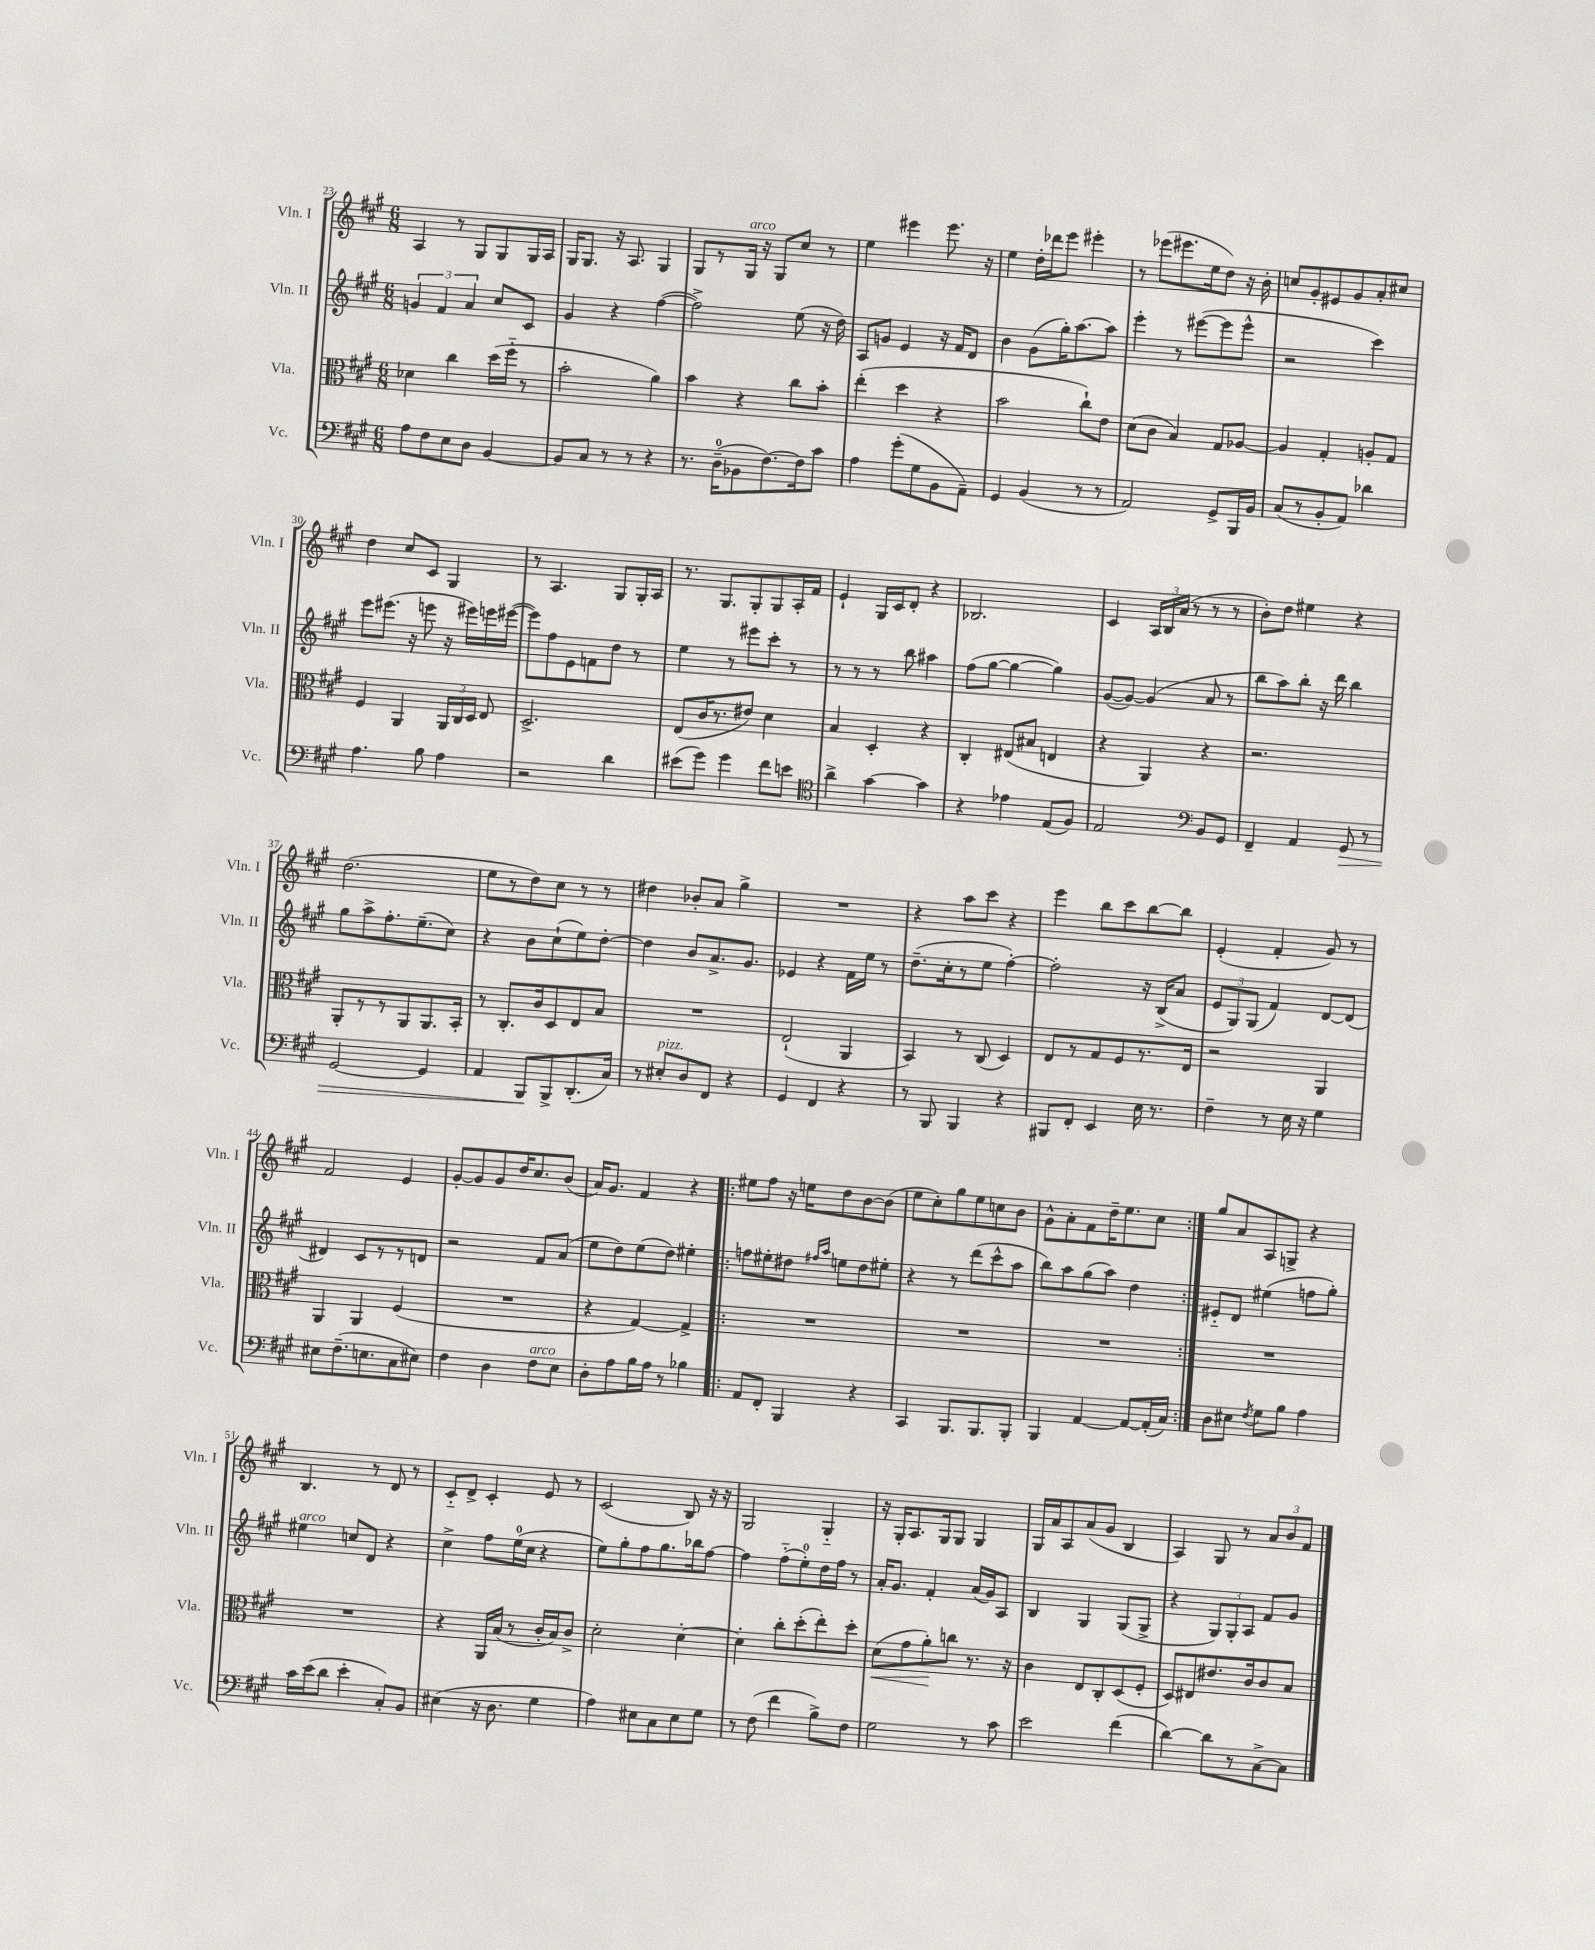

**kern	**dynam	**kern	**dynam	**kern	**kern
*part4	*part4	*part3	*part3	*part2	*part1
*staff4	*staff4	*staff3	*staff3	*staff2	*staff1
*I"Vc.	*	*I"Vla.	*	*I"Vln. II	*I"Vln. I
*I'Vc.	*	*I'Vla.	*	*I'Vln. II	*I'Vln. I
*clefF4	*	*clefC3	*	*clefG2	*clefG2
*k[f#c#g#]	*	*k[f#c#g#]	*	*k[f#c#g#]	*k[f#c#g#]
*M6/8	*	*M6/8	*	*M6/8	*M6/8
=23	=23	=23	=23	=23	=23
8A\L	.	4d-X\	.	6gn/	4A/
8F#\	.	.	.	.	.
.	.	.	.	6f#/	.
8E\	.	4cc#\	.	.	8r
.	.	.	.	6a/	.
8D\J	.	.	.	.	8G#/L
[4BB/	.	(16dd\LL	.	8cc#/L	8G#/
.	.	16ff#\JJ	.	.	.
.	.	8r	.	8c#/J	16G#/L
.	.	.	.	.	16A/JJ
=24	=24	=24	=24	=24	=24
8BB/L]	.	2b'\	.	4g#/	16G#/KL
.	.	.	.	.	8.G#/J
8C#/J	.	.	.	.	.
8r	.	.	.	4r	16r
.	.	.	.	.	8.A/
8r	.	.	.	.	.
4r	.	4a\)	.	([4ff#\	4G#/
=25	=25	=25	=25	=25	=25
8.r	.	4b\	.	2ff#^\])	8G#/L
.	.	.	.	.	8r
(16D~\KL	.	.	.	.	.
!	!	!	!	!	!LO:TX:a:i:t=arco
8BB-X\	.	4r	.	.	16G#/Jk
.	.	.	.	.	16r
[8.F#\)	.	.	.	.	8G#/L
.	.	8cc#\L	.	(8ee\	8cc#/J
16F#\k]	.	.	.	.	.
8c#\J	.	8b'\J	.	16r	8r
.	.	.	.	16dd\)	.
=26	=26	=26	=26	=26	=26
4A\	.	(4ee'\	.	8A/L	4ee\
.	.	.	.	8gn/J	.
(8g#'\L	.	4dd\	.	4e/	4eee#X\
8G#\	.	.	.	.	.
8BB\	.	4r	.	16r	8.eee#\
.	.	.	.	16f#/KL	.
8AA~\J)	.	.	.	8d/J	.
.	.	.	.	.	16r
=27	=27	=27	=27	=27	=27
4GG#/	.	2b\	.	4b\	4ee\
(4BB/	.	.	.	(8g#\L	16dd'\LL
.	.	.	.	.	16ddd-X\J
.	.	.	.	16gg#'\K)	8eee\J
.	.	.	.	[8.aa\	.
8r	.	8cc#`\L)	.	.	4eee#X'\
8r	.	8e\J	.	8aa\J]	.
=28	=28	=28	=28	=28	=28
2AA/)	.	(8d\L	.	4eee'\	8r
.	.	8c#\J	.	.	(8eee-X\L
.	.	4B/)	.	8r	8.eee#X\
.	.	.	.	([8eee#X\L	.
.	.	.	.	.	16ee\k
8GG#^/L	.	8G#/L	.	8eee#\]	8dd\J)
16BBB/L	.	[8A-X/J	.	8eee#^^\J	16r
16BB/JJ	.	.	.	.	16b'\
=29	=29	=29	=29	=29	=29
(8C#/L	.	4A-/]	.	2r	8ccn/L
8r	.	.	.	.	8g#'/
8BB'/	.	4G#'/	.	.	8e#X/
8AA/J)	.	.	.	.	8g#/
4d-X\	.	8An'/L	.	4ccc#\)	8a'/
.	.	8G#/J	.	.	8cc#X/J
!!LO:LB:g=z
=30	=30	=30	=30	=30	=30
4.A\	.	4F#/	.	8eee\L	4dd\
.	.	.	.	(8.eee#X\J	.
.	.	4AA/	.	.	8cc#/L
.	.	.	.	16r	.
8B\	.	.	.	8eeen\	8c#/J
4A\	.	24AA/LL	.	16r	4G#/
.	.	24C#/	.	.	.
.	.	.	.	16eee#X\LL)	.
.	.	24D/JJ	.	.	.
.	.	8E/	.	16eeen\	.
.	.	.	.	([16eee#X\JJ	.
=31	=31	=31	=31	=31	=31
2r	.	2.D^/	.	8eee#\L])	8r
.	.	.	.	8ff#\	4.A/
.	.	.	.	8e\	.
.	.	.	.	8fn\	.
4d\	.	.	.	8dd\J	8G#/L
.	.	.	.	8r	16G#'/L
.	.	.	.	.	16A/JJ
=32	=32	=32	=32	=32	=32
(8e#X\L	.	(8E/L	.	4ee\	8.r
8g#\J)	.	16c#/K	.	.	.
.	.	8.r	.	.	8.G#/L
4g#\	.	.	.	8r	.
.	.	8e#X/J)	.	8eee#X\L	8G#'/
8f#\L	.	4d\	.	8ccc#'\J	8G#/
8en\J	.	.	.	8r	16A'/L
.	.	.	.	.	16f#/JJ
=33	=33	=33	=33	=33	=33
*clefC4	*	*	*	*	*
4a^\	.	4B/	.	8r	4e`/
.	.	.	.	8r	.
[4g#\	.	4D'/	.	8r	16G#/LL
.	.	.	.	.	16c#/J
.	.	.	.	8bb\	8d'/J
4g#\]	.	4r	.	4aa#X\	4r
=34	=34	=34	=34	=34	=34
4r	.	4C#'/	.	(8ff#\L	2.B-X/
.	.	.	.	[8gg#\J	.
4e-X\	.	(8E#X/L	.	4gg#\_	.
.	.	8B#X/J	.	.	.
(8E/L	.	4En/	.	4gg#\])	.
8F#/J)	.	.	.	.	.
=35	=35	=35	=35	=35	=35
2E/	.	4r	.	([8g#/L	4c#/
.	.	.	.	8g#/J_)	.
.	.	4AA/)	.	(4g#/]	24A/LL
.	.	.	.	.	24B/
.	.	.	.	.	(24a/JJ
.	.	.	.	.	8r
*clefF4	*	*	*	*	*
8BB/L	.	4r	.	8a/	8r
8GG#/J	.	.	.	8r	8r
=36	=36	=36	=36	=36	=36
4FF#~/	.	2.r	.	8bb\L	8b'\L)
.	.	.	.	8aa\)	8dd\J
4AA/	.	.	.	8bb'\J	4ee#X\
.	.	.	.	16r	.
.	.	.	.	16ddd\	.
!	!LO:HP:b	!	!	!	!
8GG#/	>	.	.	4bb\	4r
8r	.	.	.	.	.
!!LO:LB:g=z
=37	=37	=37	=37	=37	=37
[2GG#/	.	8AA'/L	.	8gg#\L	(2.dd\
.	.	8r	.	8aa^\	.
.	.	8r	.	8.ff#'\	.
.	.	8AA/	.	.	.
.	.	.	.	(8.ee~\	.
4GG#/]	.	8.AA/	.	.	.
.	.	.	.	8cc#\J)	.
.	.	16BB'/Jk	.	.	.
=38	=38	=38	=38	=38	=38
4AA/	.	8r	.	4r	8ee\L
.	.	8.C#'/L	.	.	8r
8BBB/L	.	.	.	8b\L	8dd\)
.	.	16c#/k	.	.	.
8BBB^/	]	8D/	.	(8cc#`\	8cc#\J
(8.DD'/	.	8E/	.	8ee\)	8r
.	.	8B/J	.	[8dd'\J	8r
16C#/Jk)	.	.	.	.	.
=39	=39	=39	=39	=39	=39
8r	.	2.r	.	4dd\]	4dd#X\
!LO:TX:a:i:t=pizz.	!	!	!	!	!
8E#X'/L	.	.	.	.	.
8D/	.	.	.	8b/L	8b-X'/L
8FF#/J	.	.	.	8.a^/	8a/J
4r	.	.	.	.	4gg#^\
.	.	.	.	8.g#/J	.
=40	=40	=40	=40	=40	=40
4GG#/	.	(2E`/	.	4e-X/	2.r
4FF#/	.	.	.	4r	.
4r	.	4AA/	.	16f#\LL	.
.	.	.	.	16ee\JJ	.
.	.	.	.	8r	.
=41	=41	=41	=41	=41	=41
8r	.	4BB/)	.	(8.dd~\L	4r
8BBB/	.	.	.	.	.
.	.	.	.	16cc#'\k	.
4BBB/	.	8r	.	8r	8aa\L
.	.	(8C#/	.	8ee\J	8ccc#\J
4r	.	4D/)	.	[4ff#'\)	4r
=42	=42	=42	=42	=42	=42
8BBB#X/L	.	8E/L	.	2ff#'\]	4eee\
8FF#'/J	.	8r	.	.	.
4EE/	.	8G#/	.	.	8bb\L
.	.	8F#/	.	.	8ccc#\
16E\	.	8.r	.	16r	[8bb\
8.r	.	.	.	(16B^/KL	.
.	.	.	.	8a/J	8bb\J]
.	.	16E/Jk	.	.	.
=43	=43	=43	=43	=43	=43
4F#~\	.	2r	.	12e/L	(4e'/
.	.	.	.	12G#/)	.
.	.	.	.	(12G#/J	.
8r	.	.	.	4f#/)	4f#'/
16E\	.	.	.	.	.
16r	.	.	.	.	.
4G#\	.	4AA/	.	[8d/L	8g#/)
.	.	.	.	(8d/J]	8r
!!LO:LB:g=z
=44	=44	=44	=44	=44	=44
8E#X\L	.	4AA/	.	4d#X/)	2f#/
(8.F#~\	.	.	.	.	.
.	.	4AA/	.	8c#/L	.
8.En\	.	.	.	.	.
.	.	.	.	8r	.
8C#\	.	(4F#/	.	8r	4e/
8E#X\J)	.	.	.	8dn/J	.
=45	=45	=45	=45	=45	=45
4F#\	.	2.r	.	2r	[8g#'/L
.	.	.	.	.	8g#/]
4D\	.	.	.	.	8g#/
.	.	.	.	.	16dd/K
.	.	.	.	.	8.cc#/
!LO:TX:a:i:t=arco	!	!	!	!	!
8F#\L	.	.	.	8f#/L	.
8E\J	.	.	.	(8a/J	(8b/J
=46	=46	=46	=46	=46	=46
8D'\L	.	4r	.	8ee\L	16a/KL)
.	.	.	.	.	8.g#/J
8A\	.	.	.	8dd\)	.
16B\L	.	[4G#/)	.	(8ee\	4f#/
16A\JJ	.	.	.	.	.
8r	.	.	.	8dd\J)	.
4B-X\	.	4G#^/]	.	4ee#X'\	4r
=47!|:	=47!|:	=47!|:	=47!|:	=47!|:	=47!|:
8AA/L	.	2.r	.	8ffn\L	8ee#X\L
8FF#'/J	.	.	.	8ee#X'\	8ff#\J
4BBB/	.	.	.	8dd#X\J	16r
.	.	.	.	.	16een\KL
.	.	.	.	16qqff#X/LL	.
.	.	.	.	16qqaa/JJ	.
.	.	.	.	8een\L	8dd\
4r	.	.	.	8dd#\	[8b\
.	.	.	.	8ee#X'\J	(8b\J]
=48	=48	=48	=48	=48	=48
4CC#/	.	2.r	.	4r	8ee\L
.	.	.	.	.	8cc#'\)
8.BBB/L	.	.	.	8r	8gg#\
.	.	.	.	(8ddd\L	8ee\
8.BBB/	.	.	.	.	.
.	.	.	.	8ccc#^^\	8ccn\
8BBB'/J	.	.	.	8aa\J	8b\J
=49	=49	=49	=49	=49	=49
4BBB/	.	2.r	.	8bb\L)	8g#^^\L
.	.	.	.	8aa\	8a'\
[4AA/	.	.	.	(8gg#\	8f#\
.	.	.	.	8aa\J)	16dd~\K
.	.	.	.	.	8.ee\
8AA/L_	.	.	.	4dd\	.
(16AA'/L]	.	.	.	.	8cc#\J
16C#/JJ)	.	.	.	.	.
=50:|!	=50:|!	=50:|!	=50:|!	=50:|!	=50:|!
8D\L	.	2.r	.	8e#X/L	8gg#/L
8E#X\J	.	.	.	8d/J	8a/
8qF#/	.	.	.	.	.
8G#\L	.	.	.	(4ee#X\	8A/
8B\J	.	.	.	.	8Gn^/J
4A\	.	.	.	8ffn\L	4r
.	.	.	.	8gg#'\J)	.
!!LO:LB:g=z
=51	=51	=51	=51	=51	=51
!	!	!	!	!LO:TX:a:i:t=arco	!
16c#\LL	.	2.r	.	4ee#X\	4.B/
(16e\J	.	.	.	.	.
8d\J	.	.	.	.	.
4e'\	.	.	.	8ccn/L	.
.	.	.	.	8d/J	8r
8C#'/L)	.	.	.	4r	8d/
8BB/J	.	.	.	.	8r
=52	=52	=52	=52	=52	=52
(4E#X\	.	4r	.	4cc#^\	8c#/L
.	.	.	.	.	8d^/J
16r	.	16AA/LL	.	8ff#\L	4c#'/
8.D\	.	(16B/JJ	.	.	.
.	.	8r	.	(16ee\L	.
.	.	.	.	16cc#\JJ	.
4G#\	.	16c#'/LL	.	4r	8e/
.	.	16B/J)	.	.	.
.	.	8c#^/J	.	.	8r
=53	=53	=53	=53	=53	=53
4A\)	.	2d'\	.	8ee\L)	(2c#/
.	.	.	.	8gg#'\	.
8E#X\L	.	.	.	8ff#\	.
8C#\	.	.	.	8.gg#\	.
8E#\	.	[4d'\	.	.	8B/)
.	.	.	.	16bb-X\k	.
8G#\J	.	.	.	[8ff#\J	16r
.	.	.	.	.	16r
=54	=54	=54	=54	=54	=54
8r	.	4d'\]	.	4ff#\]	2G#/
(8F#\	.	.	.	.	.
4f#\	.	8cc#'\L	.	(8ff#\L	.
.	.	(8dd'\	.	8ee'\)	.
8B^\L)	.	8ee'\)	.	16dd\L	4G#/
.	.	.	.	16ff#\JJ	.
8F#\J	.	8dd'\J	.	8r	.
=55	=55	=55	=55	=55	=55
!	!	!	!LO:HP:b	!	!
2G#\	.	(8d\L	<	16a'/KL	16r
.	.	.	.	8.g#/J	16G#'/KL
.	.	8g#\	.	.	8.A/
.	.	8a'\)	.	4f#'/	.
.	.	.	.	.	16G#/k
.	.	8ccn\J	[	.	8G#/J
8r	.	8.r	.	(16a/LL	4G#/
.	.	.	.	16g#/J)	.
8c#\	.	.	.	8A/J	.
.	.	16r	.	.	.
=56	=56	=56	=56	=56	=56
2e\	.	4c#\	.	4B/	16G#/LL
.	.	.	.	.	16a/J
.	.	.	.	.	8A/
.	.	8E/L	.	4G#/	(8a/
.	.	8C#'/	.	.	8g#/J
(4f#\	.	(8D/	.	(8G#/L	4B/
.	.	8F#'/J	.	8G#^/J	.
=57	=57	=57	=57	=57	=57
[4d\)	.	8D/L)	.	4r	4A/)
.	.	8E#X/	.	.	.
8d\L]	.	8.e#X/	.	12G#/L)	8G#/
.	.	.	.	12G#'/	.
8r	.	.	.	.	8r
.	.	.	.	12A/J	.
.	.	16c#/k	.	.	.
[8C#^\	.	8c#/	.	8f#/L	12a/L
.	.	.	.	.	12b/
8C#\J]	.	8B/J	.	8g#/J	.
.	.	.	.	.	12f#/J
==	==	==	==	==	==
*-	*-	*-	*-	*-	*-
